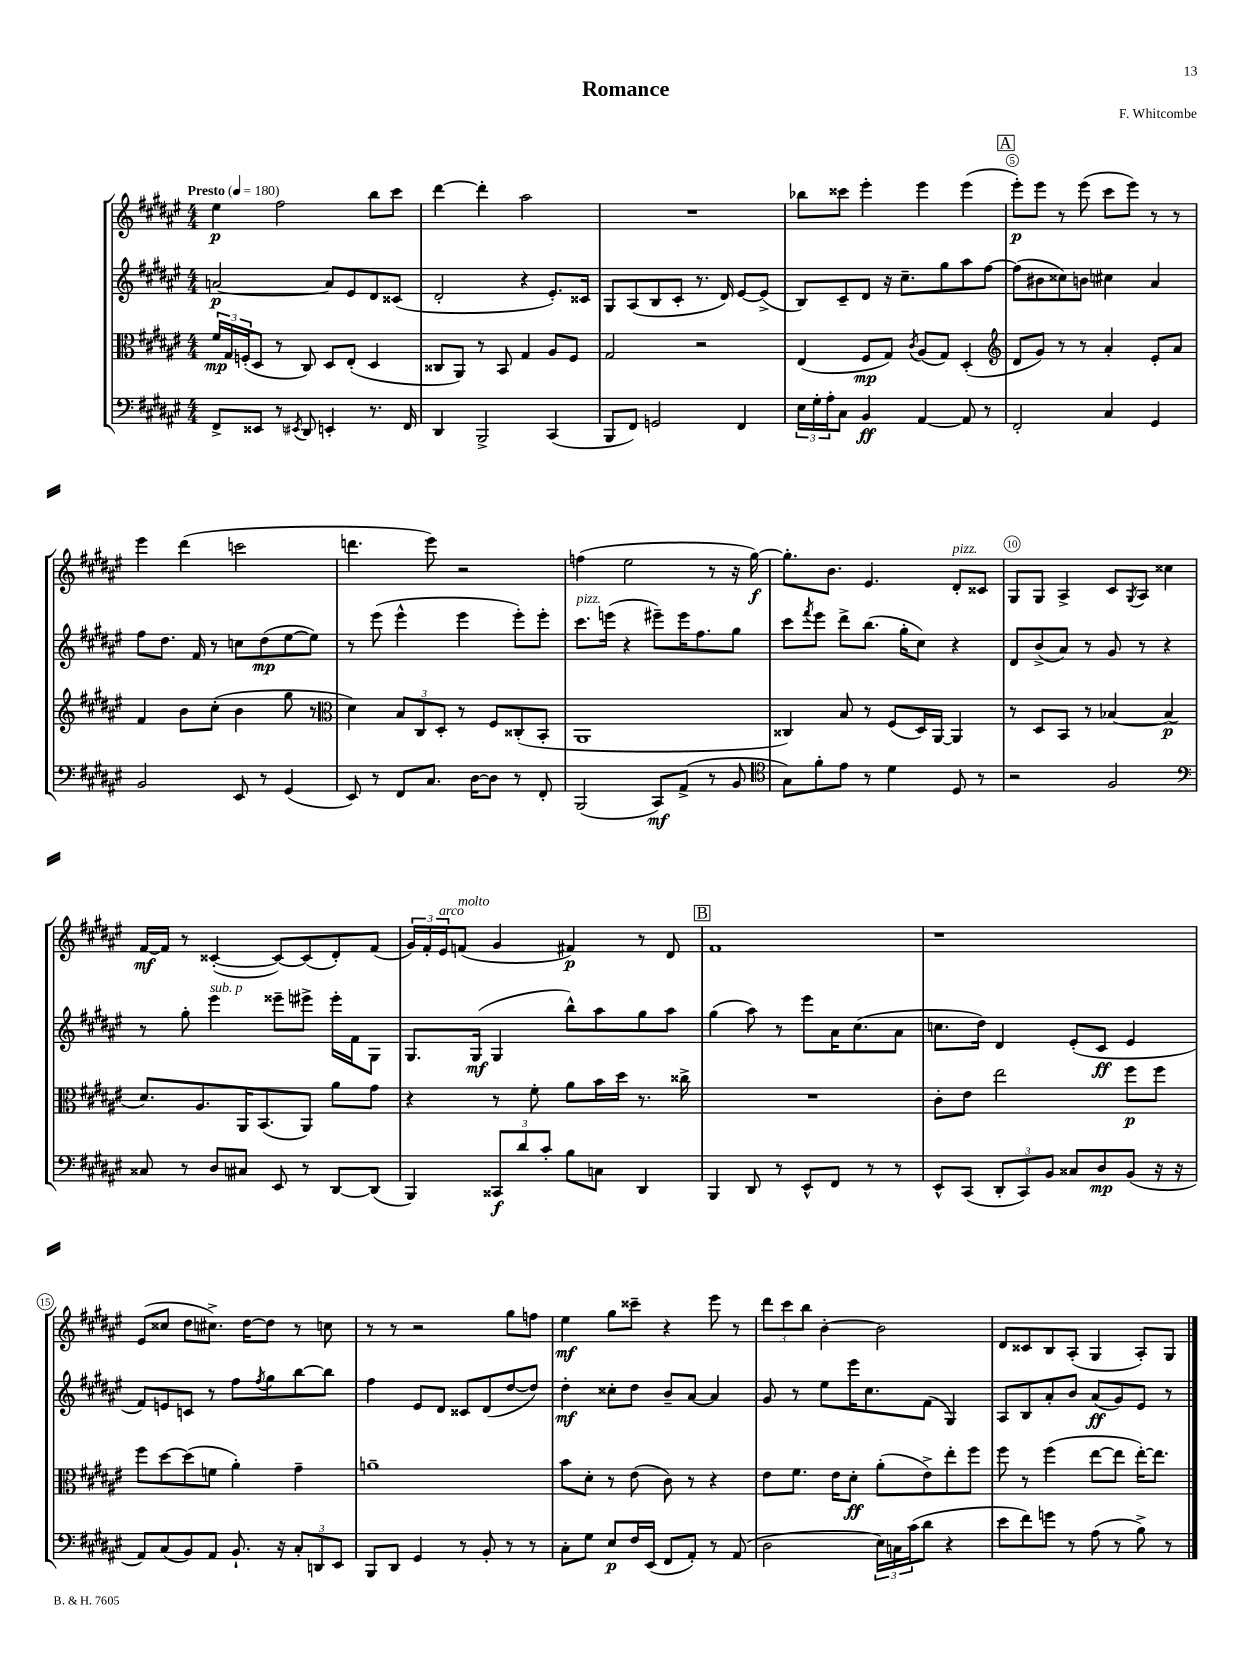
\header { title = "Romance" composer = "F. Whitcombe" }
<<
\new StaffGroup <<
\new Staff = "s0" {
    \clef treble \key fis \major \numericTimeSignature \time 4/4 \tempo "Presto" 4 = 180
    eis''4\p fis''2 b''8 cis'''8 |
    dis'''4~ dis'''4-. ais''2 |
    R1 |
    bes''8 cisis'''8 eis'''4-. eis'''4 eis'''4( |
    \mark \markup { \box "A" } eis'''8-.\p) eis'''8 r8 eis'''8( cis'''8 eis'''8) r8 r8 |
    eis'''4 dis'''4( c'''2 |
    d'''4. eis'''8) r2 |
    f''4( eis''2 r8 r16 gis''16~\f) |
    gis''8.-. b'8. eis'4. dis'8-.^\markup { \italic "pizz." } cisis'8 |
    gis8 gis8 ais4-> cis'8 \acciaccatura { gis8 } ais8 cisis''4 |
    fis'16~\mf fis'16 r8 cisis'4~-.( cisis'8~) cisis'8( dis'8-.) fis'8( |
    \tuplet 3/2 { gis'16) fis'16-. eis'16^\markup { \italic "arco" } } f'8^\markup { \italic "molto" }( gis'4 fis'4\p) r8 dis'8 |
    \mark \markup { \box "B" } fis'1 |
    r1 |
    eis'8( cisis''8 dis''8 cis''8.->) dis''16~ dis''8 r8 c''8 |
    r8 r8 r2 gis''8 f''8 |
    eis''4\mf gis''8 cisis'''8-- r4 eis'''8 r8 |
    \tuplet 3/2 { dis'''8 cis'''8 b''8 } b'4~-. b'2 |
    dis'8 cisis'8 b8 ais8-.( gis4 ais8-.) gis8 \bar "|." |
}
\new Staff = "s1" {
    \clef treble \key fis \major \numericTimeSignature \time 4/4
    a'2~\p a'8 eis'8 dis'8 cisis'8( |
    dis'2-. r4 eis'8.-.) cisis'16 |
    gis8 ais8( b8 cis'8-. r8. dis'16) eis'8~ eis'8->( |
    b8) cis'8-- dis'8 r16 cis''8.-- gis''8 ais''8 fis''8~ |
    \mark \markup { \box "A" } fis''8( bis'8 cisis''8) b'8 cis''4 ais'4 |
    fis''8 dis''8. fis'16 r8 c''8 dis''8\mp( eis''8~ eis''8) |
    r8 eis'''8( eis'''4-^ eis'''4 eis'''8-.) eis'''8-. |
    cis'''8.^\markup { \italic "pizz." } e'''16( r4 eis'''8--) eis'''16 fis''8. gis''8 |
    cis'''8 \acciaccatura { fis'''8 } eis'''8 dis'''8-> b''8.( gis''16-. cis''8) r4 |
    dis'8 b'8->( ais'8) r8 gis'8 r8 r4 |
    r8 gis''8-. eis'''4^\markup { \italic "sub. p" } eisis'''8-- eis'''8-> eis'''16-. fis'16 gis8 |
    gis8. gis16\mf( gis4 b''8-^) ais''8 gis''8 ais''8 |
    \mark \markup { \box "B" } gis''4( ais''8) r8 eis'''8 ais'16 cis''8.( ais'8 |
    c''8. dis''16) dis'4 eis'8-.( cis'8\ff eis'4 |
    fis'8) e'8 c'8 r8 fis''8 \acciaccatura { fis''8 } gis''8 b''8~ b''8 |
    fis''4 eis'8 dis'8 cisis'8 dis'8( dis''8~ dis''8) |
    dis''4-.\mf cisis''8-. dis''8 b'8-- ais'8~ ais'4 |
    gis'8 r8 eis''8 eis'''16 cis''8. fis'8( gis4) |
    ais8 b8 ais'8-. b'8 ais'8\ff( gis'8) eis'8 r8 \bar "|." |
}
\new Staff = "s2" {
    \clef alto \key fis \major \numericTimeSignature \time 4/4
    \tuplet 3/2 { fis'16\mp gis16 f16-.( } dis8 r8 cis8) dis8 eis8-.( dis4 |
    cisis8 ais,8) r8 b,8 gis4 ais8 fis8 |
    gis2 r2 |
    eis4( fis8\mp gis8) \acciaccatura { cis'8 } ais8( gis8) dis4-.( |
    \mark \markup { \box "A" } \clef treble dis'8 gis'8) r8 r8 ais'4-. eis'8-. ais'8 |
    fis'4 b'8 cis''8-.( b'4 gis''8 r8 |
    \clef alto dis'4) \tuplet 3/2 { b8 cis8 dis8-. } r8 fis8 cisis8-.( b,8-. |
    ais,1 |
    cisis4) b8 r8 fis8( dis16) ais,16~ ais,4 |
    r8 dis8 b,8 r8 bes4~ bes4\p( |
    dis'8.) ais8. ais,16 b,8.( ais,8) ais'8 gis'8 |
    r4 r8 fis'8-. ais'8 b'16 dis''16 r8. cisis''16-> |
    \mark \markup { \box "B" } R1 |
    cis'8-. eis'8 eis''2 fis''8\p fis''8 |
    fis''8 dis''8~ dis''8( f'8 ais'4-.) gis'4-- |
    a'1-- |
    b'8 dis'8-. r8 eis'8( cis'8) r8 r4 |
    eis'8 fis'8. eis'16 dis'8-.\ff ais'8-.( eis'8->) eis''8-. fis''8 |
    fis''8 r8 fis''4( eis''8~ eis''8 eis''16~-.) eis''8. \bar "|." |
}
\new Staff = "s3" {
    \clef bass \key fis \major \numericTimeSignature \time 4/4
    fis,8-> eisis,8 r8 \acciaccatura { eis,8 } dis,8 e,4-. r8. fis,16 |
    dis,4 b,,2-> cis,4( |
    b,,8 fis,8) g,2 fis,4 |
    \tuplet 3/2 { eis16 gis16-. ais16-. } cis8 b,4\ff ais,4~ ais,8 r8 |
    \mark \markup { \box "A" } fis,2-. cis4 gis,4 |
    b,2 eis,8 r8 gis,4( |
    eis,8) r8 fis,8 cis8. dis16~ dis8 r8 fis,8-. |
    b,,2( cis,8\mf) ais,8->( r8 b,8 |
    \clef tenor gis8) fis'8-. eis'8 r8 dis'4 dis8 r8 |
    r2 fis2 |
    \clef bass cisis8 r8 dis8 cis8 eis,8 r8 dis,8~ dis,8( |
    b,,4) \tuplet 3/2 { cisis,8\f dis'8 cis'8-. } b8 c8 dis,4 |
    \mark \markup { \box "B" } b,,4 dis,8 r8 eis,8-^ fis,8 r8 r8 |
    eis,8-^ cis,8( \tuplet 3/2 { dis,8-. cis,8) b,8 } cisis8 dis8\mp b,8( r16 r16 |
    ais,8) cis8( b,8) ais,8 b,8.-! r16 \tuplet 3/2 { cis8-. d,8 eis,8 } |
    b,,8 dis,8 gis,4 r8 b,8-. r8 r8 |
    cis8-. gis8 eis8\p fis16 eis,16( fis,8 ais,8-.) r8 ais,8( |
    dis2 \tuplet 3/2 { eis16) c16 cis'16( } dis'8 r4 |
    eis'8 fis'8) g'8 r8 ais8( r8 b8->) r8 \bar "|." |
}
>>
>>
\layout { \context { \Score \override BarNumber.break-visibility = ##(#f #t #t) barNumberVisibility = #(every-nth-bar-number-visible 5) \override BarNumber.stencil = #(make-stencil-circler 0.1 0.3 ly:text-interface::print) } }
